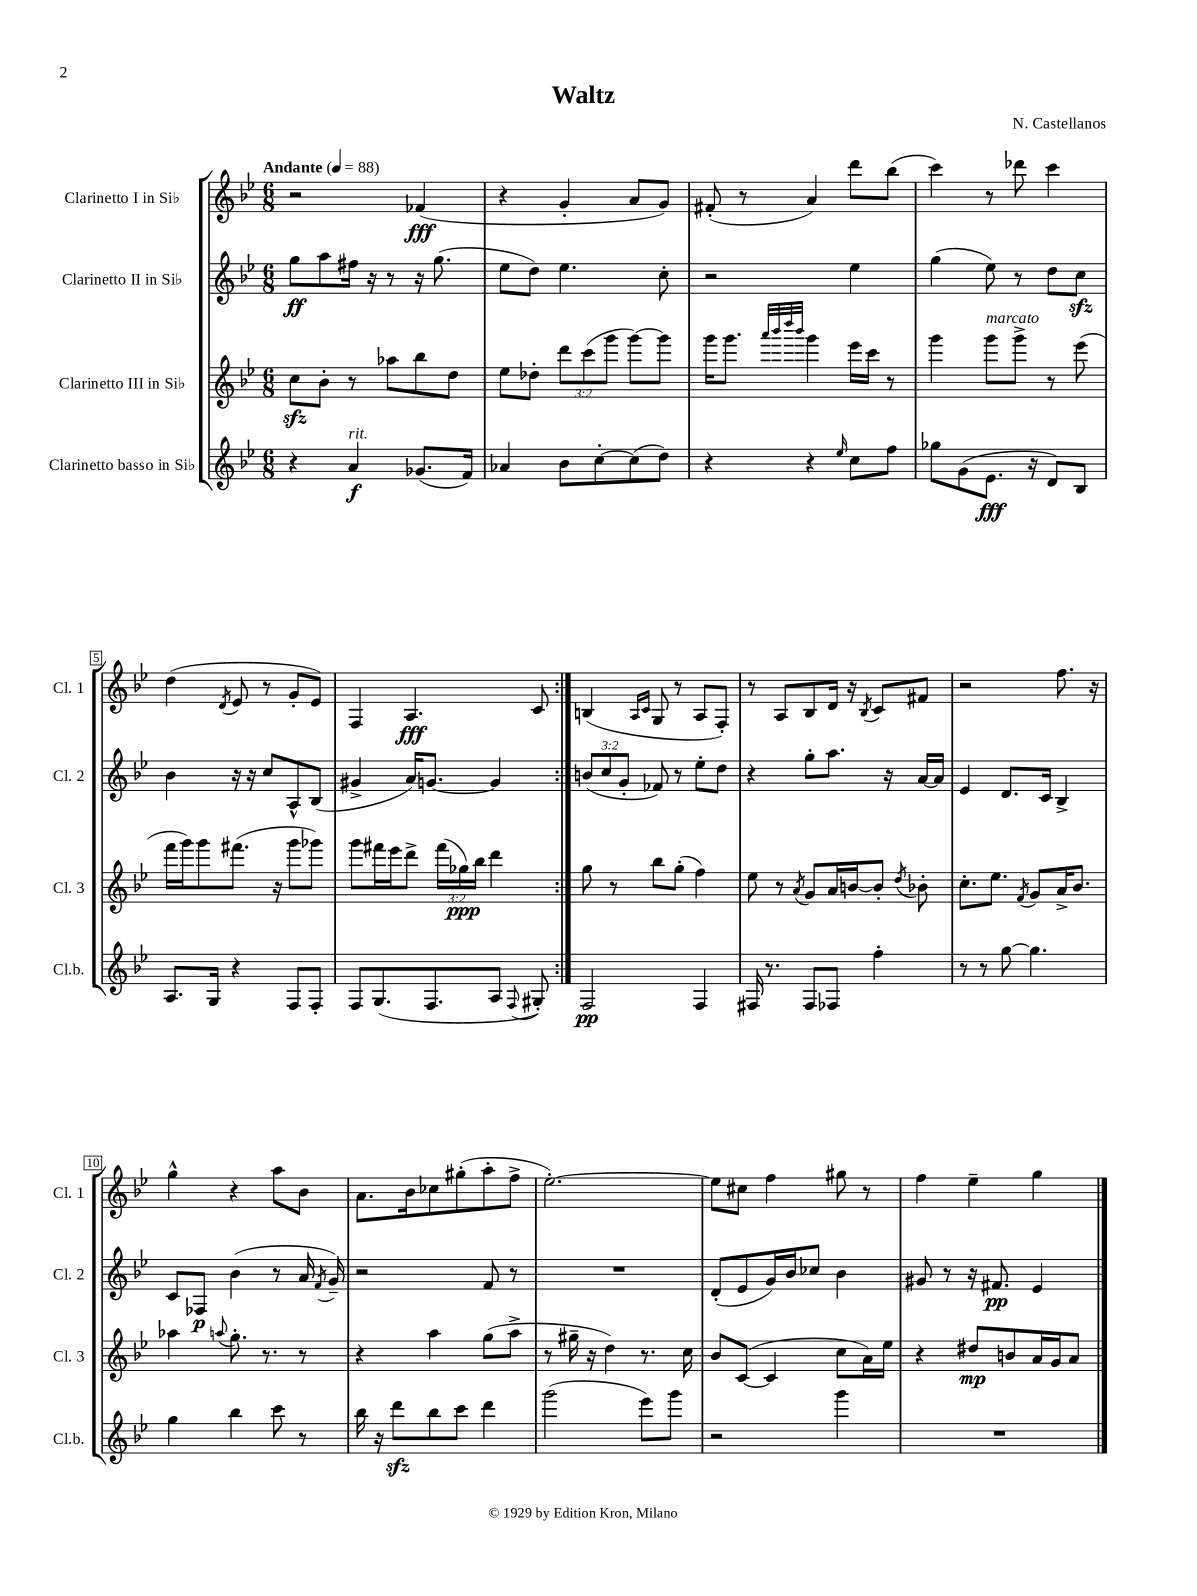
\header { title = "Waltz" composer = "N. Castellanos" }
<<
\new StaffGroup <<
\new Staff = "s0" \with { instrumentName = "Clarinetto I in Sib" shortInstrumentName = "Cl. 1" } {
    \clef treble \key bes \major \numericTimeSignature \time 6/8 \tempo "Andante" 4 = 88
    \autoBeamOff \repeat volta 2 { r2 fes'4\fff( |
    r4 g'4-. a'8[ g'8]) |
    fis'8-.( r8 a'4) d'''8[ bes''8]( |
    c'''4) r8 des'''8 c'''4 |
    d''4( \acciaccatura { d'8 } ees'8 r8 g'8[-. ees'8]) |
    f4 a4.\fff c'8 | }
    b4( \grace { a16[ c'16] } g8 r8 a8[ f8]-.) |
    r8 a8[ bes8 d'16] r16 \acciaccatura { bes8 } c'8[ fis'8] |
    r2 f''8. r16 |
    g''4-^ r4 a''8[ bes'8] |
    a'8.[ bes'16 ces''8 gis''8-.( a''8-. f''8]-> |
    ees''2.~-.) |
    ees''8[ cis''8] f''4 gis''8 r8 |
    f''4 ees''4-- g''4 \bar "|." |
}
\new Staff = "s1" \with { instrumentName = "Clarinetto II in Sib" shortInstrumentName = "Cl. 2" } {
    \clef treble \key bes \major \numericTimeSignature \time 6/8 \override Staff.TupletNumber.text = #tuplet-number::calc-fraction-text
    \autoBeamOff \repeat volta 2 { g''8[\ff a''8 fis''16] r16 r8 r16 g''8.( |
    ees''8[ d''8]) ees''4. c''8-. |
    r2 ees''4 |
    g''4( ees''8) r8 d''8[ c''8]\sfz |
    bes'4 r16 r16 c''8[ a8-^ bes8]( |
    gis'4-> a'16[) g'8.]~ g'4 | }
    \tuplet 3/2 { b'8[( c''8 g'8]-. } fes'8) r8 ees''8[-. d''8] |
    r4 g''8[-. a''8.] r16 a'16[~ a'16] |
    ees'4 d'8.[ c'16] bes4-> |
    c'8[ fes8]\p bes'4( r8 a'16 \acciaccatura { f'8 } g'16--) |
    r2 f'8 r8 |
    R2. |
    d'8[-.( ees'8 g'16) bes'16 ces''8] bes'4 |
    gis'8 r8 r16 fis'8.\pp ees'4 \bar "|." |
}
\new Staff = "s2" \with { instrumentName = "Clarinetto III in Sib" shortInstrumentName = "Cl. 3" } {
    \clef treble \key bes \major \numericTimeSignature \time 6/8 \override Staff.TupletNumber.text = #tuplet-number::calc-fraction-text
    \autoBeamOff \repeat volta 2 { c''8[\sfz bes'8]-. r8 aes''8[ bes''8 d''8] |
    ees''8[ des''8]-. \tuplet 3/2 { d'''8[ c'''8( g'''8] } g'''8[~) g'''8] |
    g'''16[ g'''8.] \grace { a'''32[ bes'''32 d''''32 bes'''32] } g'''4 ees'''16[ c'''16] r8 |
    g'''4 g'''8[^\markup { \italic "marcato" } g'''8]-> r8 ees'''8( |
    f'''16[ g'''16) g'''8 fis'''8.]( r16 g'''8[ ges'''8]) |
    g'''8[ fis'''16 ees'''16 d'''8]-> \tuplet 3/2 { fis'''16[( ges''16\ppp) bes''16] } d'''4 | }
    g''8 r8 bes''8[ g''8]-.( f''4) |
    ees''8 r8 \acciaccatura { a'8 } g'8[ a'16 b'16~ b'8]-. \acciaccatura { d''8 } bes'8-. |
    c''8.[-. ees''8.] \acciaccatura { f'8 } g'8[ a'16-> bes'8.] |
    aes''4 \appoggiatura { a''8 } g''8.-. r8. r8 |
    r4 a''4 g''8[( a''8]-> |
    r8 gis''16-- r16 d''4) r8. c''16 |
    bes'8[ c'8]~( c'4 c''8[ a'16) ees''16] |
    r4 dis''8[\mp b'8 a'16 g'16 a'8] \bar "|." |
}
\new Staff = "s3" \with { instrumentName = "Clarinetto basso in Sib" shortInstrumentName = "Cl.b." } {
    \clef treble \key bes \major \numericTimeSignature \time 6/8
    \autoBeamOff \repeat volta 2 { r4 a'4\f^\markup { \italic "rit." } ges'8.[( f'16]) |
    aes'4 bes'8[ c''8~-. c''8( d''8]) |
    r4 r4 \grace { ees''16 } c''8[ f''8] |
    ges''8[ g'8( ees'8.]\fff r16 d'8[) bes8] |
    a8.[ g16] r4 f8[ f8]-. |
    f8[ g8.( f8. a8] \appoggiatura { f8 } gis8-.) | }
    f2\pp f4 |
    fis16 r8. fis8[ fes8] f''4-. |
    r8 r8 g''8~ g''4. |
    g''4 bes''4 c'''8 r8 |
    bes''16 r16 d'''8[\sfz bes''8 c'''8] d'''4 |
    g'''2( ees'''8[) g'''8] |
    r2 g'''4 |
    R2. \bar "|." |
}
>>
>>
\layout { \context { \Score \override BarNumber.stencil = #(make-stencil-boxer 0.1 0.3 ly:text-interface::print) } }
